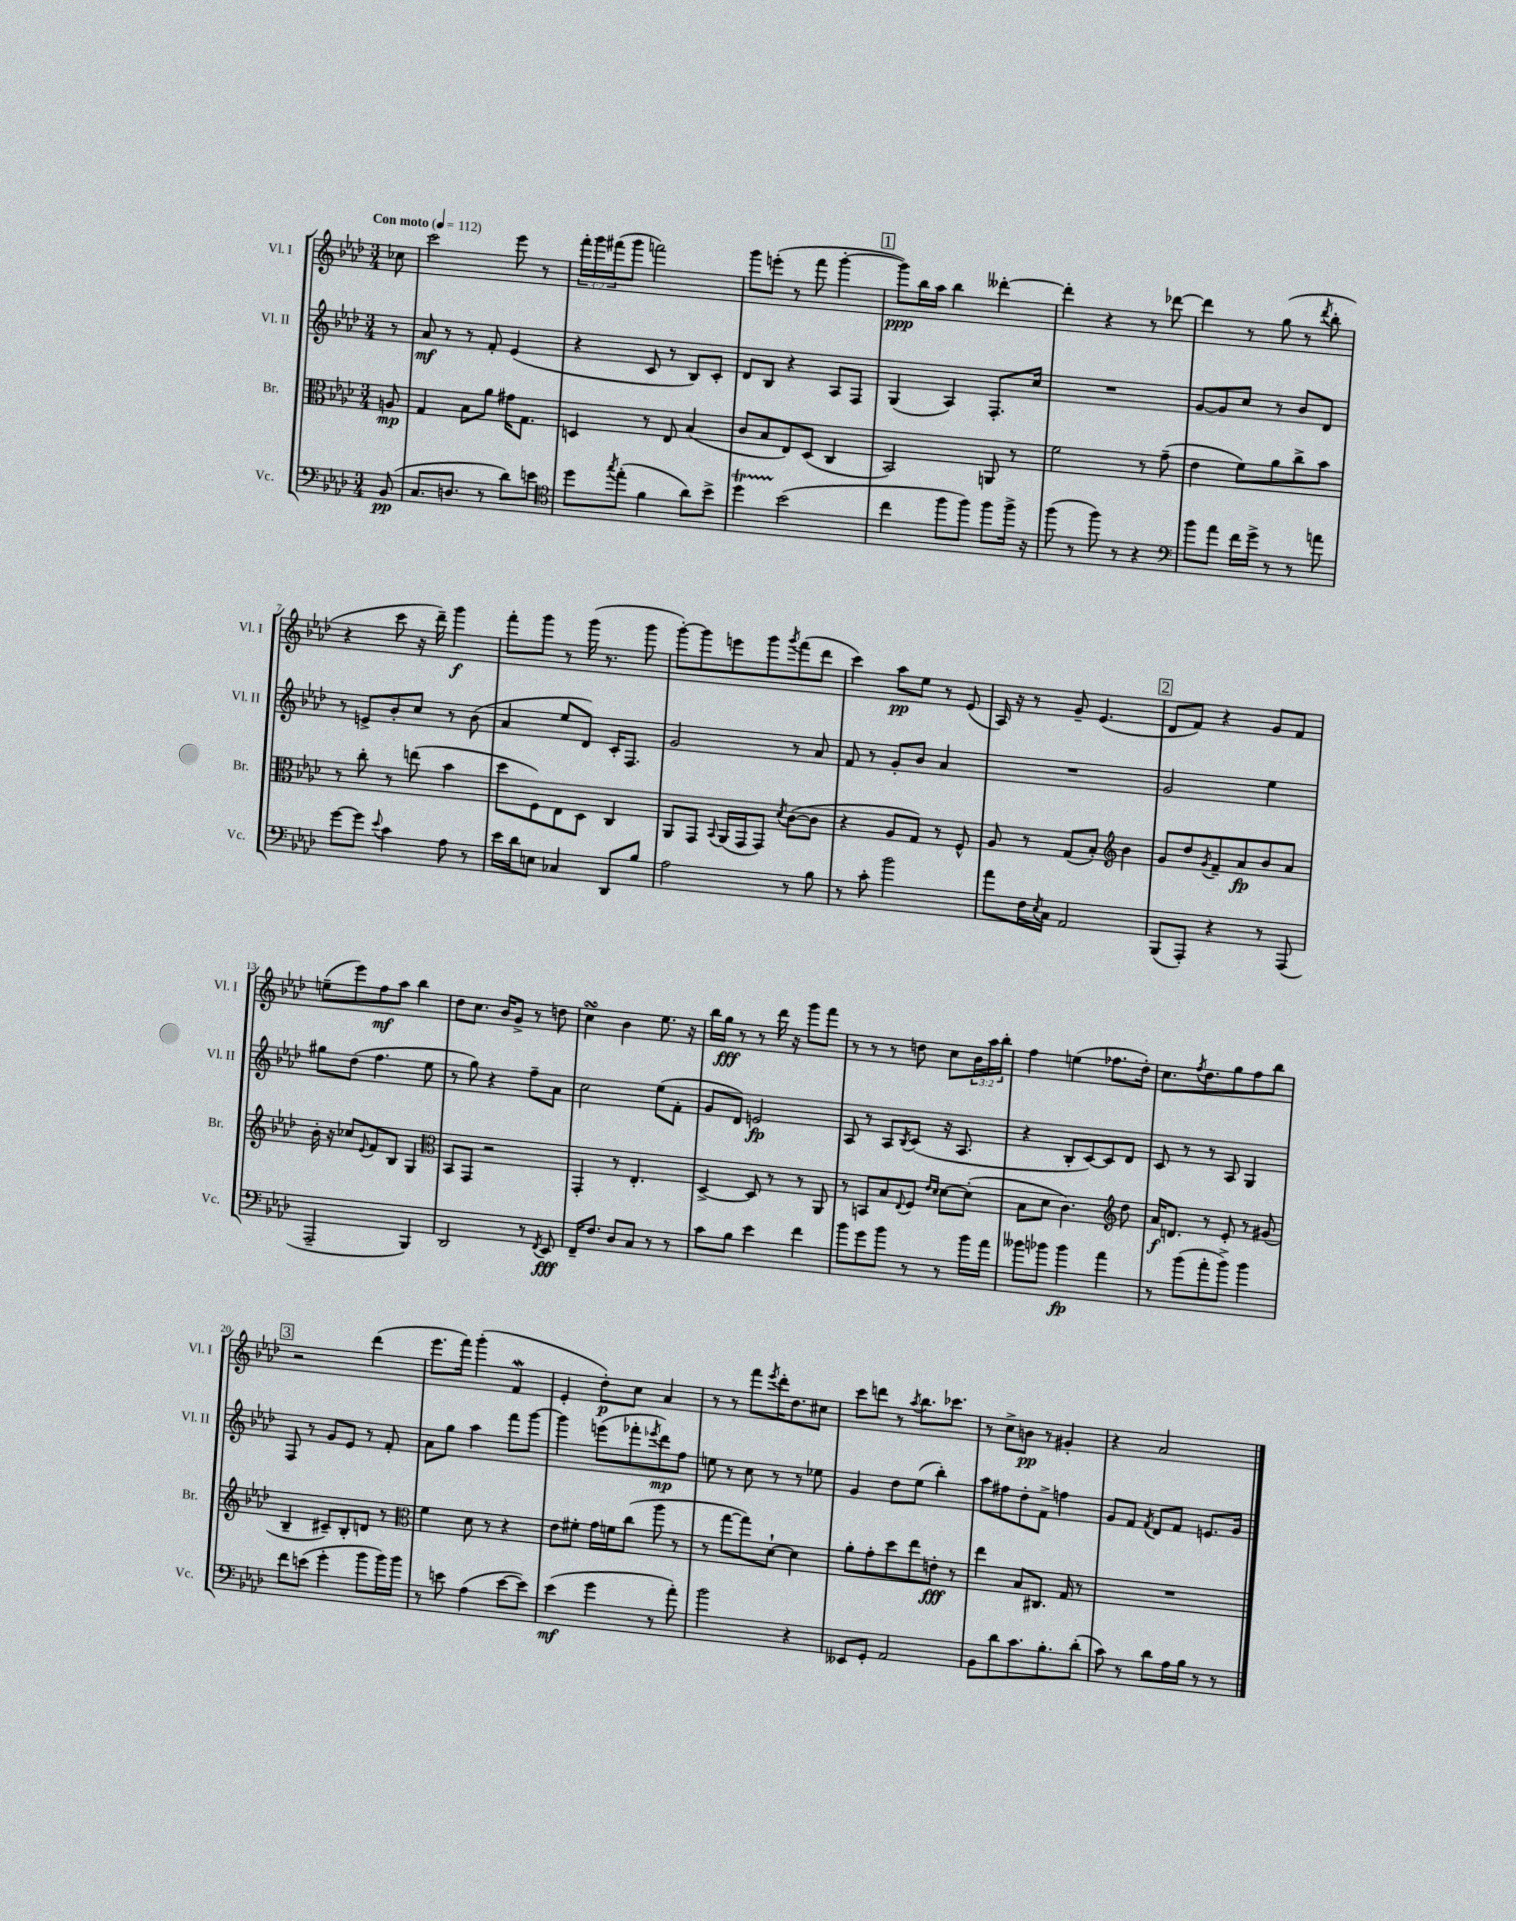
<<
\new StaffGroup <<
\new Staff = "s0" \with { instrumentName = "Vl. I" shortInstrumentName = "Vl. I" } {
    \clef treble \key aes \major \numericTimeSignature \time 3/4 \override Staff.TupletNumber.text = #tuplet-number::calc-fraction-text \partial 8 \tempo "Con moto" 4 = 112
    ces''8 |
    c'''2 ees'''8 r8 |
    \tuplet 3/2 { f'''16-. g'''16 fis'''16( } g'''8 f'''2) |
    g'''8 e'''8-.( r8 f'''8 g'''4~-. |
    \mark \markup { \box "1" } g'''8\ppp) bes''16 aes''16 bes''4 deses'''4~-. |
    deses'''4-. r4 r8 des'''8~ |
    des'''4 r8 g''8( r8 \acciaccatura { des'''8 } bes''8-. |
    r4 c'''8 r16 des'''16--) g'''4\f |
    f'''8-. g'''8 r8 g'''16( r8. g'''8 |
    g'''8~-.) g'''8 e'''8 g'''8 \acciaccatura { g'''8 } f'''8( des'''8 |
    c'''4) aes''8\pp ees''8 r8 ees'8( |
    aes16) r16 r8 g'8-- ees'4.( |
    \mark \markup { \box "2" } des'8 f'8) r4 g'8 f'8 |
    e''8--( ees'''8) f''8\mf aes''8 bes''4 |
    des''8 c''8. bes'16 g'8-> r8 d''8 |
    c''4\turn bes'4 ees''8. r16 |
    bes''16 g''16\fff r8 r8 des'''16 r16 g'''8 f'''8 |
    r8 r8 r8 d''8 c''8 \tuplet 3/2 { bes'16 aes''16 bes''16-. } |
    f''4 e''4( fes''8. des''16-.) |
    c''8. \acciaccatura { f''8 } des''8. g''8 f''8 bes''8 |
    \mark \markup { \box "3" } r2 des'''4( |
    ees'''8. f'''16) g'''4-.( f'4\mordent |
    ees'4-. des''8-.\p) c''8 aes'4 |
    r8 r8 f'''8 \acciaccatura { ees'''8 } des'''16-. des''8. cis''8 |
    c'''8 d'''8 r8 \acciaccatura { aes''8 } bes''8. ces'''8. |
    r8 c''8-> b'8\pp r8 gis'4-. |
    r4 aes'2 \bar "|." |
}
\new Staff = "s1" \with { instrumentName = "Vl. II" shortInstrumentName = "Vl. II" } {
    \clef treble \key aes \major \numericTimeSignature \time 3/4 \partial 8
    r8 |
    aes'8\mf r8 r8 f'8-. ees'4( |
    r4 c'8 r8 bes8) c'8-. |
    des'8 bes8 r4 aes8 f8 |
    \mark \markup { \box "1" } g4( aes4) f8.-. c''16 |
    R2. |
    g'8~ g'8 c''8 r8 bes'8 des'8 |
    r8 e'8-> bes'8-. c''8 r8 bes'8( |
    aes'4 ees''8 des'8) c'16-. f8. |
    g'2 r8 aes'8 |
    f'8 r8 g'8-. bes'8 aes'4 |
    R2. |
    \mark \markup { \box "2" } g'2 ees''4 |
    gis''8 des''8( f''4. ees''8 |
    r8 g''8) r4 f''8-- aes'8 |
    c''2 ees''8( f'8-. |
    g'8 des'8) e'2\fp |
    aes8 r8 aes8 \acciaccatura { bes8 } c'8( r16 aes8. |
    r4 bes8-. c'8~) c'8 des'8 |
    c'8 r8 r8 aes8 g4 |
    \mark \markup { \box "3" } f8 r8 g'8 ees'8 r8 f'8-. |
    aes'8 g''8 aes''4 f'''8 g'''8~ |
    g'''4 e'''8( fes'''8-. \acciaccatura { ees'''8 } des'''8\mp) f''8 |
    e''8 r8 c''8 r8 r8 ees''8 |
    g'4 des''8 ees''8( bes''4-.) |
    aes''8 fis''8 des''8-. f'8-> f''4 |
    g'8 f'8 \acciaccatura { f'8 } des'8 f'8 e'8. g'16 \bar "|." |
}
\new Staff = "s2" \with { instrumentName = "Br." shortInstrumentName = "Br." } {
    \clef alto \key aes \major \numericTimeSignature \time 3/4 \partial 8
    a8\mp |
    g4 bes8 aes'8 gis'16 g8. |
    d4 r8 ees8 bes4( |
    c'8 bes8 ees8) des8( c4 |
    \mark \markup { \box "1" } bes,2) a,8 r8 |
    f'2 r8 g'8--( |
    ees'4 f'8) aes'8 c''8-> bes'8 |
    r8 c''8-. r8 e''8( bes'4 |
    des''8 f8) ees8 des8 c4 |
    aes,8 g,8 \appoggiatura { bes,8 } aes,16( g,16 g,8) \acciaccatura { des'8 } c'8~( c'8 |
    r4 aes8 g8) r8 f8-^ |
    aes8 r8 g8( bes8-.) \clef treble bes'4 |
    \mark \markup { \box "2" } g'8 des''8 \acciaccatura { g'8 } f'8-- aes'8\fp bes'8 aes'8 |
    bes'16-. r16 ces''8 \appoggiatura { ees'8 } f'8 bes8 g4 |
    \clef alto bes,8 g,8 r2 |
    g,4-. r8 ees4.-. |
    des4~-> des8 r8 r8 aes,8 |
    r8 b,8 bes8 \appoggiatura { ees8 } f8 \grace { ees'16 des'16 } des'8~ des'8-.( |
    bes8 des'8 c'4.) \clef treble des''8 |
    aes'16\f d'8. r8 ees'8-. r8 gis'8( |
    \mark \markup { \box "3" } bes4-- cis'8--) bes8-. d'8 r8 |
    \clef alto f'4 des'8 r8 r4 |
    ees'8 fis'8-. g'16 f'16 c''8( aes''8 r8 |
    r8 g''8~ g''8) des'8~-! des'4 |
    aes'8-. g'8-. des''8 ees''8 e'8-.\fff r8 |
    ees''4 bes8 cis8. g16 r8 |
    R2. \bar "|." |
}
\new Staff = "s3" \with { instrumentName = "Vc." shortInstrumentName = "Vc." } {
    \clef bass \key aes \major \numericTimeSignature \time 3/4 \partial 8
    bes,8\pp( |
    c8. d8. r8 des'8) e'8 |
    \clef tenor des''8 \acciaccatura { g''8 } ees''8-.( f'4 aes'8) bes'8-> |
    des''4\startTrillSpan bes'2\stopTrillSpan( |
    \mark \markup { \box "1" } c''4 f''8 f''8) f''8 f''16-> r16 |
    f''8( r8 f''8) r8 r4 |
    \clef bass bes'8 aes'8 f'16 g'16-> r8 r8 a'8 |
    g'8~ g'8 \appoggiatura { ees'8 } c'4 aes8 r8 |
    ees'16 des'16 e8 ces4 des,8 bes8 |
    aes2 r8 bes8 |
    r8 c'8-. bes'2 |
    aes'8 f16 \acciaccatura { ees8 } c16 aes,2 |
    \mark \markup { \box "2" } bes,,8( aes,,8-.) r4 r8 aes,,8( |
    aes,,2-- bes,,4) |
    des,2 r8 \acciaccatura { f,8 } ees,8\fff |
    f,16-- f8. des8 c8 r8 r8 |
    c'8 bes8 ees'4 f'4 |
    bes'8 g'8 bes'8 r8 r8 bes'16 aes'16 |
    beses'8 bes'8 bes'4\fp aes'4 |
    r8 bes'8( aes'8-. bes'8->) bes'4 |
    \mark \markup { \box "3" } f'8 e'8( g'4-. bes'8 bes'16) bes'16 |
    r8 e'8 aes4( e'8~ e'8) |
    ees'4\mf( g'4 r8 aes'8-.) |
    bes'2 r4 |
    eeses,8 g,8-. aes,2 |
    bes,8 des'8 c'8. bes8.-. des'8-.( |
    c'8) r8 des'8 aes16 bes16 r8 r8 \bar "|." |
}
>>
>>
